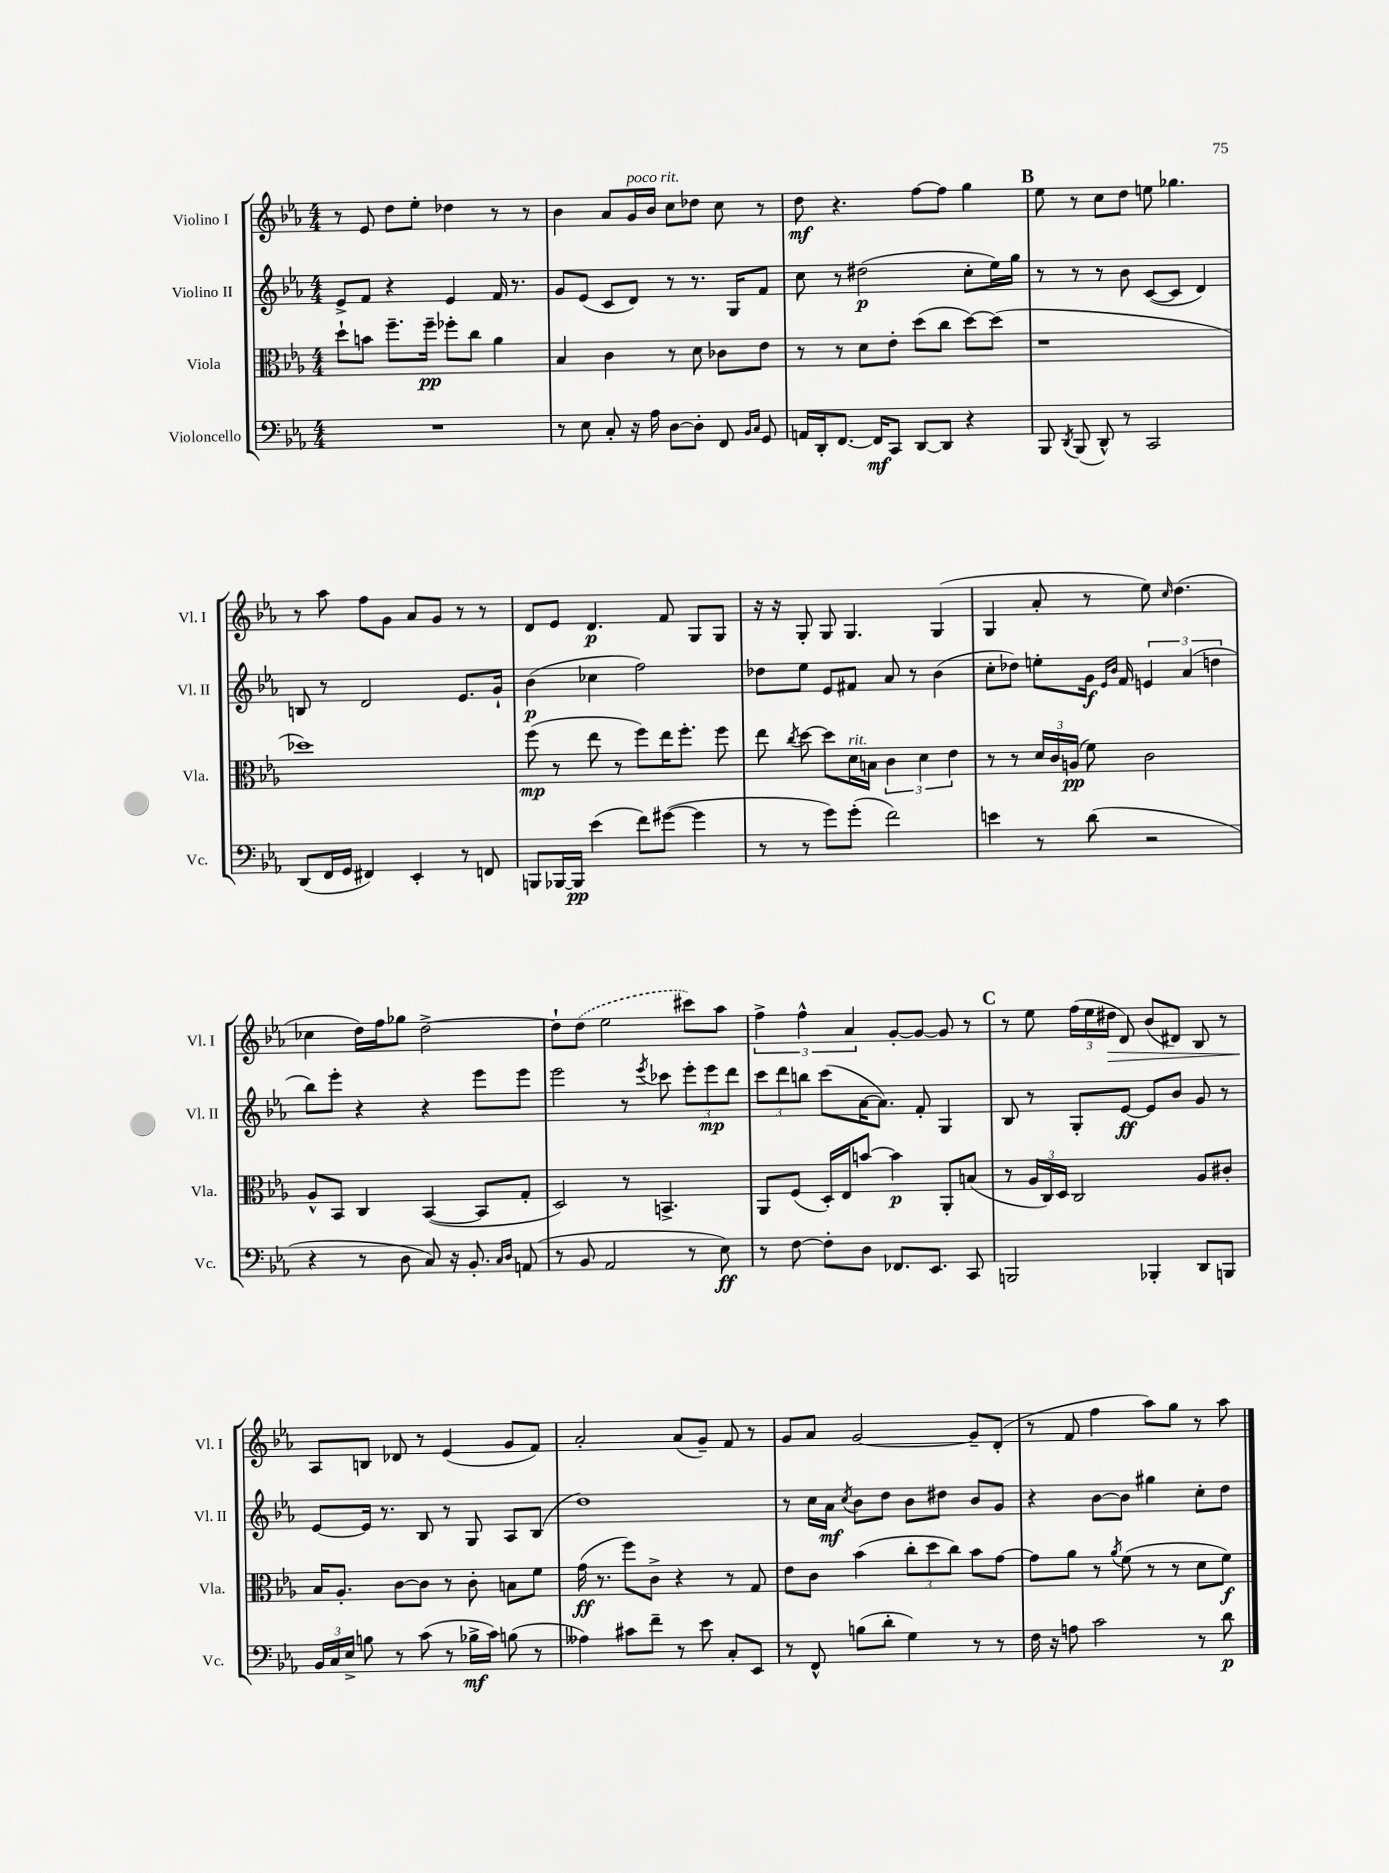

**kern	**kern	**kern	**kern
*staff4	*staff3	*staff2	*staff1
*clefF4	*clefC3	*clefG2	*clefG2
*k[b-e-a-]	*k[b-e-a-]	*k[b-e-a-]	*k[b-e-a-]
*M4/4	*M4/4	*M4/4	*M4/4
1r	8dd`\L	8e-^/L	8r
.	8b\J	8f/J	8e-/
.	8.ff~\L	4r	8dd\L
.	.	.	8ee-'\J
.	16ff~\Jk	.	.
.	8ff-'\L	4e-/	4dd-\
.	8cc\J	.	.
.	4a-\	16f/	8r
.	.	8.r	.
.	.	.	8r
=	=	=	=
8r	4B-/	8g/L	4b-\
8E-\	.	(8e-/J	.
8C'/	4c\	8c/L	8a-/L
16r	.	8d/J)	16g/L
16A-\	.	.	16b-/JJ
[8D\L	8r	8r	8cc\L
8D'\]J	8d\	8.r	8dd-\J
8FF/	8c-\L	.	8cc\
.	.	16G/LK	.
16qqBB-/LL	.	.	.
16qqC/JJ	.	.	.
8GG/	8e-\J	8f/J	8r
=	=	=	=
16AA/LL	8r	8cc\	8dd\
16DD'/J	.	.	.
[8.FF/J	8r	8r	4.r
.	8d\L	(2dd#\	.
16FF/]LK	.	.	.
8CC/J	8e-'\J	.	.
[8DD/L	(8dd\L	.	[8ff\L
8DD/]J	8cc\J	.	8ff\]J
4r	[8dd\L)	8cc'\L	4gg\
.	(8dd\]J	16ee-\L)	.
.	.	16gg\JJ	.
=	=	=	=
8BBB-/	1r	8r	8ee-\
8qDD/	.	.	.
(8BBB-/	.	8r	8r
8DD^^/)	.	8r	8cc\L
8r	.	8b-\	8dd\J
2CC/	.	([8c/L	8ee\
.	.	8c/]J	4.gg-\
.	.	4d/)	.
=	=	=	=
(8DD/L	1dd-)	8B/	8r
16FF/L	.	8r	8aa-\
16GG/JJ	.	.	.
4FF#/)	.	2d/	8ff\L
.	.	.	8g\J
4EE-'/	.	.	8a-/L
.	.	.	8g/J
8r	.	8.e-/L	8r
8FF/	.	.	8r
.	.	16g`/Jk	.
=	=	=	=
8BBB/L	(8ff\	(4b-\	8d/L
[16BBB-/L	8r	.	8e-/J
16BBB-/]JJ	.	.	.
(4e-\	8ee-\	4cc-\	4.d/
.	8r	.	.
8f\L)	8ff\L)	2ff\)	.
([8g#\J	16ee-\K	.	8f/
.	8.ff'\J	.	.
4g#\]	.	.	8G/L
.	8ff\	.	8G/J
=	=	=	=
8r	8ee-\	8dd-\L	16r
.	.	.	16r
.	8qcc/	.	.
8r	[8dd\	8ee-\J	8G'/
8g\L)	8dd\]L	8e-/L	8G/
(8g'\J	16d\L	8f#/J	4.G/
.	16B\JJ	.	.
2f\)	6c\	8a-/	.
.	.	8r	.
.	6d\	.	.
.	.	(4b-\	(4G/
.	6e-\	.	.
=	=	=	=
4e\	8r	8cc'\L	4G/
.	8r	8dd-\J)	.
8r	24d/LL	8ee'\L	8a-'/
.	24c/	.	.
.	(24A/JJ	.	.
(8d\	8f\)	16g\Jk	8r
.	.	16qqe-/LL	.
.	.	16qqb-/JJ	.
.	.	16f/	.
2r	2c\	6e/	8ee-\)
.	.	.	16qqcc/
.	.	.	(4.dd\
.	.	(6a-/	.
.	.	6dd\	.
=	=	=	=
4r	8A-^^/L	8bb-\L)	4cc-\
.	8BB-/J	8eee-'\J	.
8r	4C/	4r	16dd\LL)
.	.	.	16ff\J
8D\	.	.	8gg-\J
8C/)	([4BB-/	4r	[2dd^\
16r	.	.	.
8.BB-'/	.	.	.
.	8BB-/]L	8eee-\L	.
16qqC/LL	.	.	.
16qqD/JJ	.	.	.
(8AA/	8G'/J	8eee-\J	.
=	=	=	=
8r	2D/)	2eee-\	8dd`\]L
8BB-/	.	.	(8dd\J
2AA-/	.	.	2ee-\
.	8r	8r	.
.	.	8qeee-/	.
.	4.BB^/	8ccc-\	.
8r	.	12eee-'\L	8ccc#\L)
.	.	12eee-\	.
8E-\)	.	.	8aa-\J
.	.	12ddd\J	.
=	=	=	=
8r	8AA-/L	12ccc\L	6ff^\
.	.	12ddd\	.
[8F\	(8F/J	.	.
.	.	12bb\J	6ff^^\
8F'\]L	16D'/LL)	(8ccc\L	.
.	16E-/J	.	.
.	.	.	6a-/
8D\J	[8b/J	[16a-\K	.
.	.	8.a-\]J)	.
8.FF-/L	4b\]	.	[8g'/L
.	.	8f'/	8g/_J
8.EE-/J	.	.	.
.	8AA-'/L	4G/	8g/]
8CC/	(8B/J	.	8r
=	=	=	=
2BBB/	8r	8B-/	8r
.	24A-/LL	8r	8ee-\
.	24C/)	.	.
.	24D/JJ	.	.
.	2C/	8G'/L	(24ff\LL
.	.	.	24ee-\
.	.	.	24dd#\JJ
.	.	[8e-/J	8d/)
4BBB-'/	.	8e-/]L	(8b-/L
.	.	8b-/J	8d#/J)
8DD/L	8A-/L	8g/	8B-/
8BBB/J	8c#'/J	8r	8r
=	=	=	=
24BB-/LL	16B-/LK	[8e-/L	8A-/L
24C/	.	.	.
.	8.A-'/J	.	.
24E-^/JJ	.	.	.
8B\	.	16e-/]Jk	8B/J
.	.	8.r	.
8r	[8c\L	.	8d-/
(8c\	8c\]J	8B-/	8r
8r	8r	8r	(4e-/
16B-^\LL	8c'\	8G/	.
16c\JJ)	.	.	.
(8B\	8B\L	8A-/L	8g/L
8r	8f\J	(8B-/J	8f/J)
=	=	=	=
4A--\)	(16g\	1dd)	2a-'/
.	8.r	.	.
8c#\L	8ff\L)	.	.
8f~\J	8c^\J	.	.
8r	4r	.	(8a-/L
8e-\	.	.	8g~/J)
8C'/L	8r	.	8f/
8EE-/J	8G/	.	8r
=	=	=	=
8r	8e-\L	8r	8g/L
8FF^^/	8c\J	16cc\LL	8a-/J
.	.	16a-\JJ	.
.	.	8qcc/	.
(8B\L	(4b-\	8b-\L	[2g/
8d'\J	.	8dd\J	.
4G\)	12cc'\L	8b-\L	.
.	12dd\	.	.
.	.	8dd#\J	.
.	12cc\J)	.	.
8r	8b-\L	8b-/L	8g~/]L
8r	[8g\J	8g/J	(8d'/J
=	=	=	=
16F\	8g\]L	4r	8r
16r	.	.	.
8A\	8a-\J	.	8f/
2c\	8r	[8b-\L	4ff\
.	8qa-/	.	.
.	(8f\	8b-\]J	.
.	8r	4gg#\	8aa-\L)
.	8r	.	8gg\J
8r	8d\L	8cc'\L	8r
8d\	8f\J)	8dd\J	8aa-\
==	==	==	==
*-	*-	*-	*-
